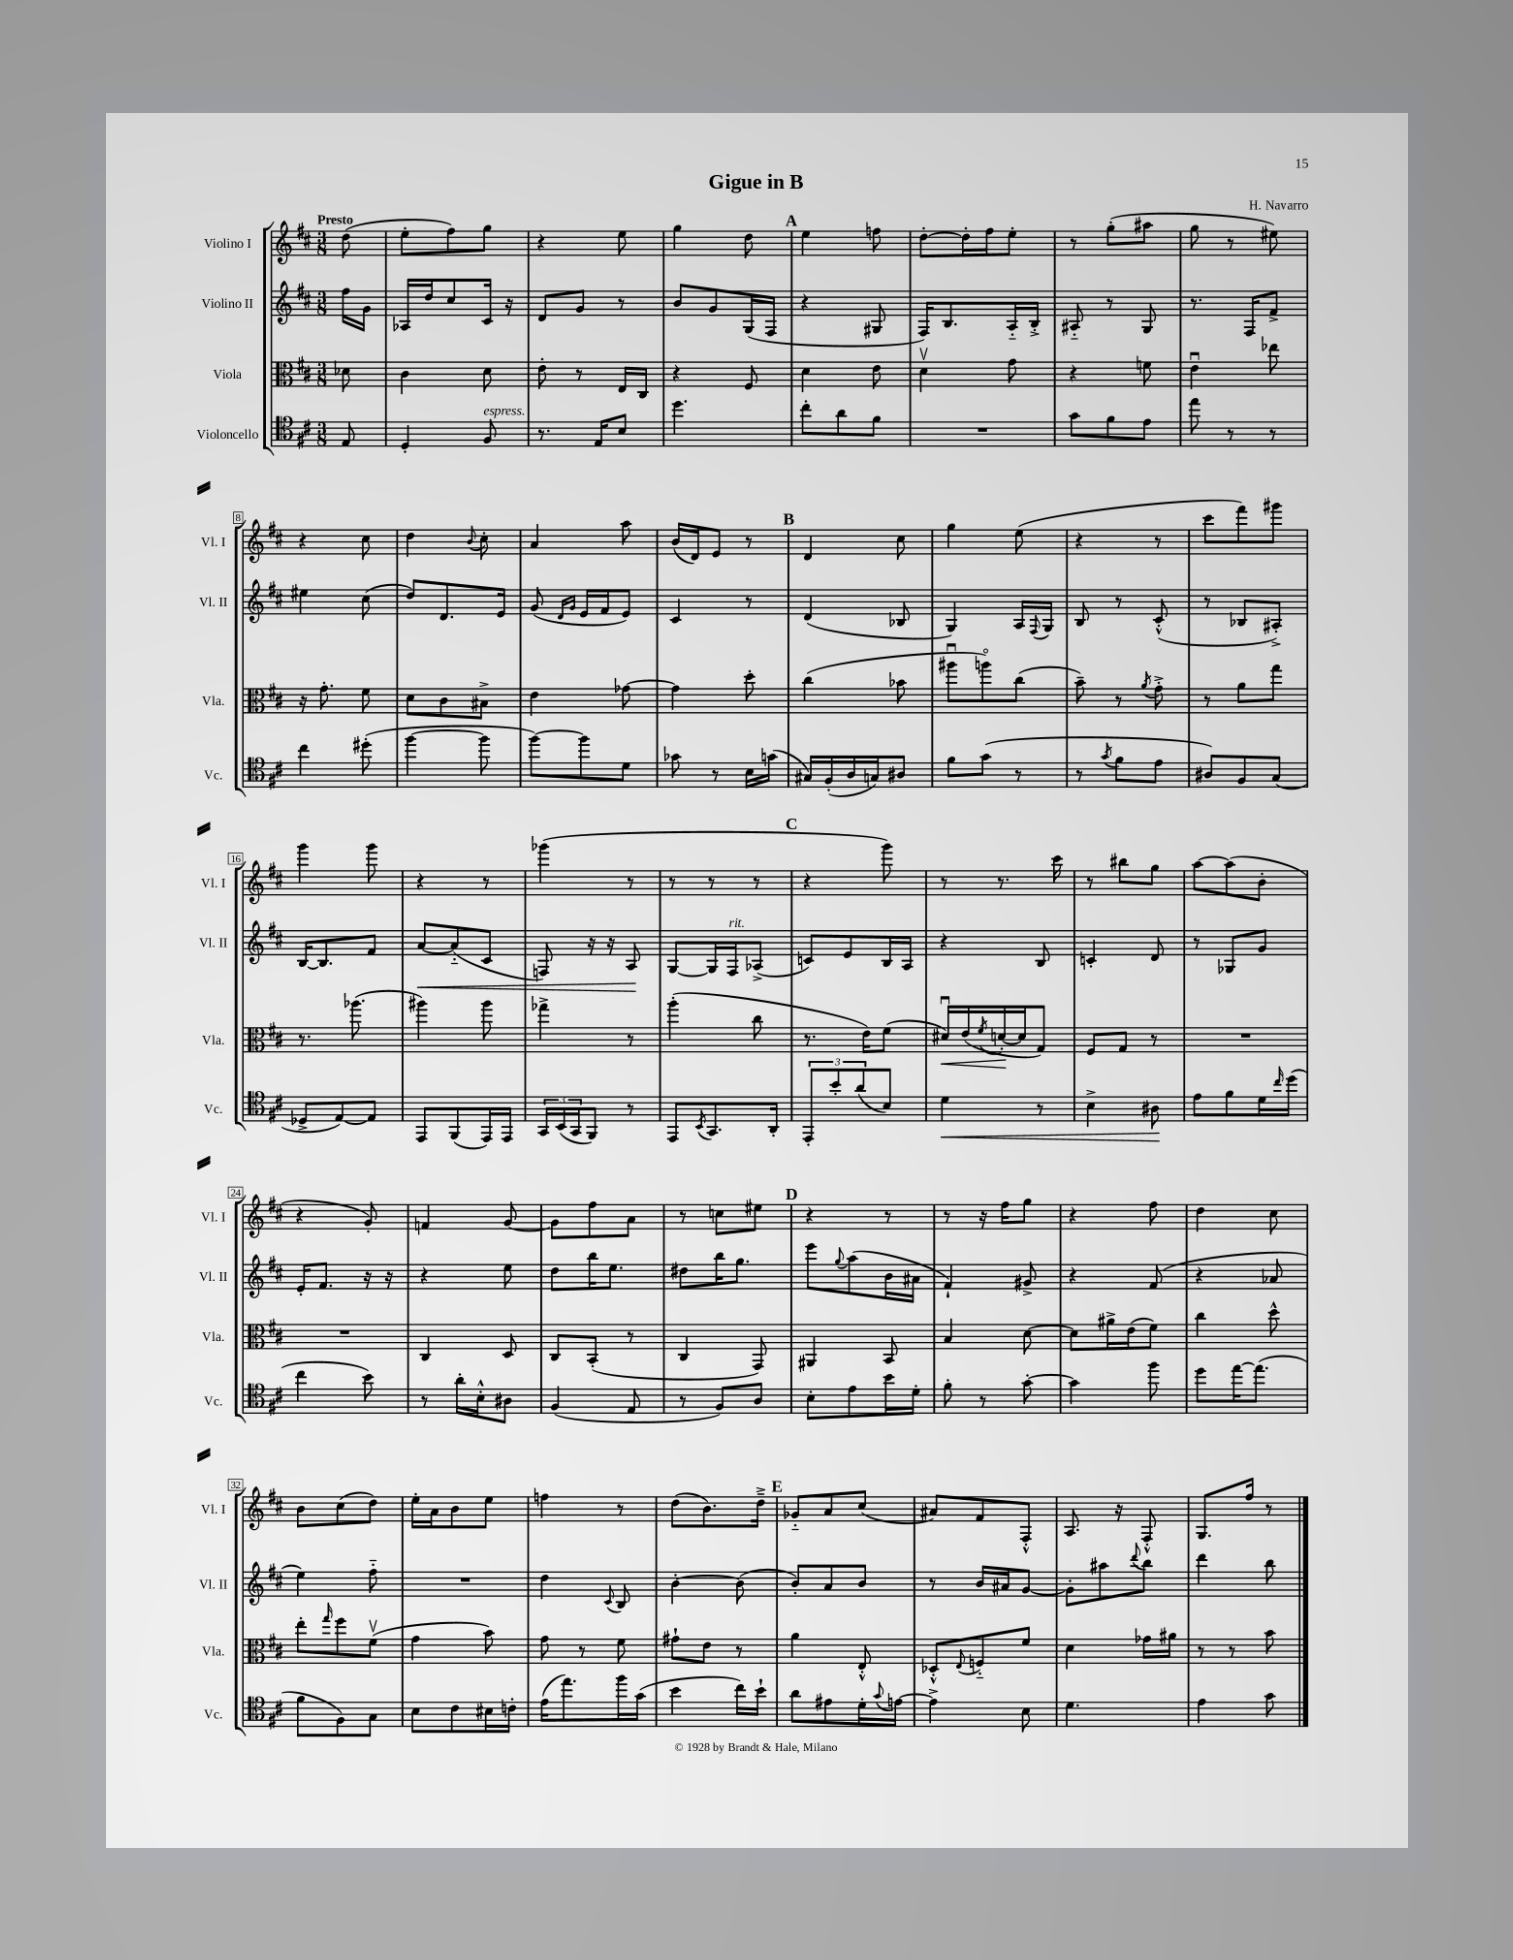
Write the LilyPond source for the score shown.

\header { title = "Gigue in B" composer = "H. Navarro" }
<<
\new StaffGroup <<
\new Staff = "s0" \with { instrumentName = "Violino I" shortInstrumentName = "Vl. I" } {
    \clef treble \key d \major \numericTimeSignature \time 3/8 \partial 8 \tempo "Presto"
    d''8( |
    e''8-. fis''8) g''8 |
    r4 e''8 |
    g''4 d''8 |
    \mark \markup { \bold "A" } e''4 f''8 |
    d''8~-. d''16-. fis''16 e''8-. |
    r8 g''8-.( ais''8 |
    g''8 r8 eis''8) |
    r4 cis''8 |
    d''4 \appoggiatura { b'8 } cis''8-. |
    a'4 a''8 |
    b'16( d'16) e'8 r8 |
    \mark \markup { \bold "B" } d'4 cis''8 |
    g''4 e''8( |
    r4 r8 |
    cis'''8 fis'''8) gis'''8 |
    g'''4 g'''8 |
    r4 r8 |
    ges'''4( r8 |
    r8 r8 r8 |
    \mark \markup { \bold "C" } r4 g'''8) |
    r8 r8. cis'''16 |
    r8 bis''8 g''8 |
    a''8~ a''8( b'8-. |
    r4 g'8-.) |
    f'4 g'8~ |
    g'8 fis''8 a'8 |
    r8 c''8 eis''8 |
    \mark \markup { \bold "D" } r4 r8 |
    r8 r16 fis''16 g''8 |
    r4 fis''8 |
    d''4 cis''8 |
    b'8 cis''8( d''8) |
    e''16-. a'16 b'8 e''8 |
    f''4 r8 |
    d''8( b'8.) d''16---> |
    \mark \markup { \bold "E" } ges'8-_ a'8 cis''8( |
    ais'8) fis'8 fis8-.-^ |
    a8. r16 fis8-.-^ |
    g8. fis''16 r8 \bar "|." |
}
\new Staff = "s1" \with { instrumentName = "Violino II" shortInstrumentName = "Vl. II" } {
    \clef treble \key d \major \numericTimeSignature \time 3/8 \partial 8
    fis''16 g'16 |
    aes16 d''16 cis''8 cis'16 r16 |
    d'8 g'8 r8 |
    b'8 g'8 g16( fis16 |
    \mark \markup { \bold "A" } r4 gis8 |
    fis16) b8. a16-_ b16-.-> |
    ais8-_ r8 g8 |
    r8. fis16 fis'8-> |
    eis''4 cis''8( |
    d''8) d'8. e'16 |
    g'8( \grace { d'16 g'16 } e'16 fis'16 e'8) |
    cis'4 r8 |
    \mark \markup { \bold "B" } d'4( bes8 |
    g4) a16 \appoggiatura { fis8 } g16 |
    b8 r8 cis'8-.-^( |
    r8 bes8 ais8-.->) |
    b16~ b8. fis'8 |
    a'8~\< a'8-_( cis'8 |
    f8) r16 r16 a8\! |
    g8~ g16 fis16^\markup { \italic "rit." } aes8->( |
    \mark \markup { \bold "C" } c'8) e'8 b16 a16 |
    r4 b8 |
    c'4-. d'8 |
    r8 ges8 g'8 |
    e'16-. fis'8. r16 r16 |
    r4 e''8 |
    d''8 b''16 e''8. |
    dis''8 b''16 g''8. |
    \mark \markup { \bold "D" } e'''8 \appoggiatura { g''8 } a''8( b'16 ais'16 |
    fis'4-!) gis'8-> |
    r4 fis'8( |
    r4 aes'8 |
    e''4) fis''8-_ |
    R4. |
    d''4 \appoggiatura { cis'8 } b8 |
    b'4~-. b'8( |
    \mark \markup { \bold "E" } b'8-.) a'8 b'8 |
    r8 b'16 ais'16 g'8~ |
    g'8-. ais''8 \appoggiatura { d'''8 } b''8 |
    d'''4 b''8 \bar "|." |
}
\new Staff = "s2" \with { instrumentName = "Viola" shortInstrumentName = "Vla." } {
    \clef alto \key d \major \numericTimeSignature \time 3/8 \partial 8
    des'8 |
    cis'4 d'8 |
    e'8-. r8 e16 cis16 |
    r4 fis8 |
    \mark \markup { \bold "A" } d'4 e'8 |
    d'4\upbow g'8 |
    r4 f'8 |
    e'4\downbow ees''8 |
    r16 g'8.-. fis'8 |
    d'8 cis'8 bis8-> |
    e'4 ges'8~ |
    ges'4 d''8-. |
    \mark \markup { \bold "B" } cis''4( bes'8 |
    ais''8\downbow a''8\flageolet) cis''8( |
    b'8--) r8 \acciaccatura { a'8 } g'8-.-> |
    r8 a'8 g''8 |
    r8. aes''8.( |
    ais''4) ais''8 |
    ges''4-> r8 |
    a''4-.( cis''8 |
    \mark \markup { \bold "C" } r8. e'16) fis'8( |
    dis'16\downbow\<) e'16( \acciaccatura { fis'8 } d'16~-.\! d'16 g8) |
    fis8 g8 r8 |
    R4. |
    R4. |
    cis4 d8 |
    cis8 b,8-.( r8 |
    cis4 g,8) |
    \mark \markup { \bold "D" } ais,4 b,8 |
    b4 d'8~ |
    d'8 ais'16-> e'16( fis'8) |
    cis''4 d''8-^ |
    e''8-. \grace { g''16 } fis''8 fis'8\upbow( |
    g'4 b'8) |
    g'8 r8 fis'8 |
    gis'8-! e'8 r8 |
    \mark \markup { \bold "E" } a'4 e8-.-^ |
    des8-.-^ \appoggiatura { e8 } f8-_ fis'8 |
    d'4 ges'16 ais'16 |
    r8 r8 b'8 \bar "|." |
}
\new Staff = "s3" \with { instrumentName = "Violoncello" shortInstrumentName = "Vc." } {
    \clef tenor \key d \major \numericTimeSignature \time 3/8 \partial 8
    e8 |
    d4-. fis8^\markup { \italic "espress." } |
    r8. e16 b8 |
    d''4. |
    \mark \markup { \bold "A" } cis''8-. a'8 fis'8 |
    R4. |
    g'8 fis'8 e'8 |
    e''8 r8 r8 |
    cis''4 dis''8-.( |
    fis''4~ fis''8 |
    fis''8~) fis''8 d'8 |
    ges'8 r8 b16 g'16( |
    \mark \markup { \bold "B" } gis16) fis16-.( a16 g16) ais8 |
    fis'8 g'8( r8 |
    r8 \acciaccatura { g'8 } fis'8 e'8 |
    ais8) fis8 g8( |
    des8-> e8~) e8 |
    e,8 fis,8( e,16) e,16 |
    \tuplet 3/2 { g,16 b,16( g,16 } fis,8) r8 |
    e,8 \acciaccatura { b,8 } g,8. a,16-. |
    \mark \markup { \bold "C" } \tuplet 3/2 { e,8-. b'8-. a'8( } b8) |
    d'4\< r8 |
    b4-> ais8\! |
    e'8 fis'8 d'16 \grace { cis''16 } d''16( |
    cis''4 b'8) |
    r8 a'16-. b16-.-^ ais8 |
    fis4( e8 |
    r8 fis8) a8 |
    \mark \markup { \bold "D" } b8-. e'8 b'16 d'16-. |
    fis'8-. r8 g'8~-. |
    g'4 fis''8 |
    d''8 e''16~ e''8.( |
    fis'8 fis8) g8 |
    b8 cis'8 bis16 c'16-. |
    e'16( e''8.) fis''16 g'16( |
    b'4 cis''16) b'16-! |
    \mark \markup { \bold "E" } a'8 eis'8 d'16-. \appoggiatura { g'8 } e'16~ |
    e'4-> b8 |
    d'4. |
    e'4 g'8 \bar "|." |
}
>>
>>
\layout { \context { \Score \override BarNumber.stencil = #(make-stencil-boxer 0.1 0.3 ly:text-interface::print) } }
